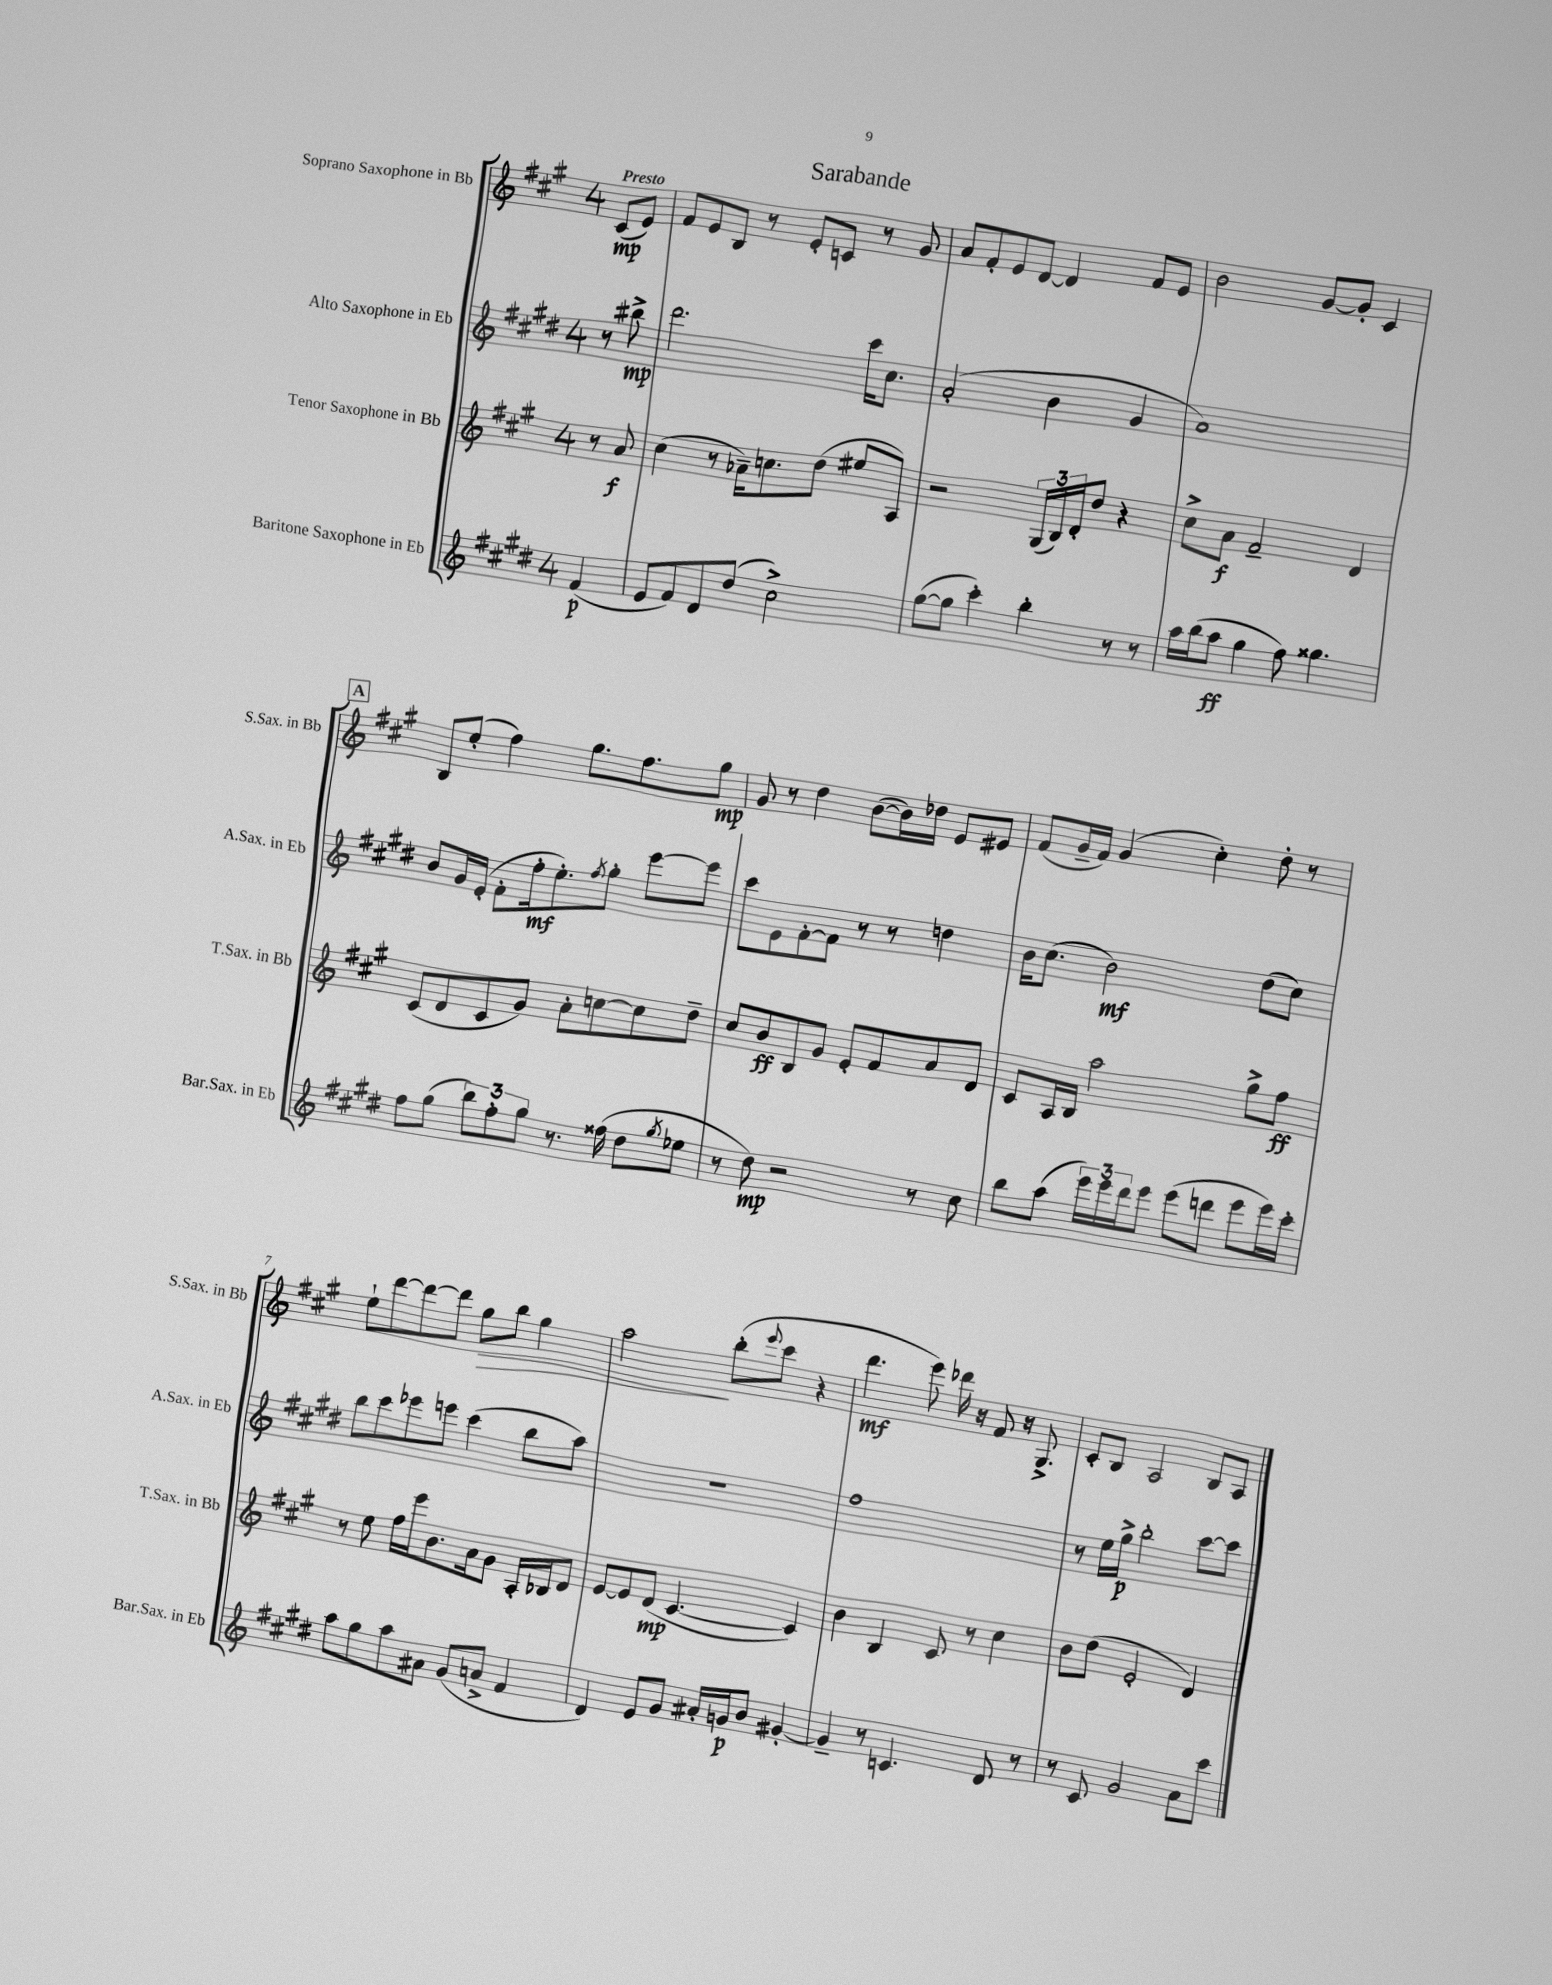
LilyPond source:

\header { title = "Sarabande" }
<<
\new StaffGroup <<
\new Staff = "s0" \with { instrumentName = "Soprano Saxophone in Bb" shortInstrumentName = "S.Sax. in Bb" } {
    \clef treble \key a \major \once \override Staff.TimeSignature.style = #'single-digit \time 4/4 \partial 4 \tempo "Presto"
    cis'8\mp( e'8) |
    fis'8 e'8 b8 r8 e'8-. c'8 r8 gis'8 |
    a'8 fis'8-. e'8 d'8~ d'4 fis'8 e'8 |
    b'2 gis'8~ gis'8-. cis'4 |
    \mark \markup { \box "A" } b8 e''8-.( fis''4) gis''8. fis''8. gis''8\mp |
    gis'8 r8 d''4 b'8~( b'16) des''16 e'8 eis'8 |
    fis'8( gis'16-- fis'16) gis'4( cis''4-.) d''8-. r8 |
    e''8-! d'''8~ d'''8~ d'''8 gis''8\> b''8 gis''4 |
    a''2\! b''8-.( \appoggiatura { e'''8 } cis'''8 r4 |
    d'''4.\mf e'''8) des'''16 r16 fis'8 r16 gis8.-> |
    cis'8-. b8 a2 b8 a8 \bar "|." |
}
\new Staff = "s1" \with { instrumentName = "Alto Saxophone in Eb" shortInstrumentName = "A.Sax. in Eb" } {
    \clef treble \key e \major \once \override Staff.TimeSignature.style = #'single-digit \time 4/4 \partial 4
    r8 bis''8->\mp |
    dis'''2. cis'''16 cis''8. |
    a'2-.( b'4 gis'4 |
    a'1) |
    \mark \markup { \box "A" } b'8 gis'16 e'16-.( fis'8-. fis''16-.\mf e''8.-.) \acciaccatura { fis''8 } gis''8-. e'''8~ e'''8 |
    cis'''8 e'8 fis'8~-. fis'8 r8 r8 d''4 |
    b'16 cis''8.( b'2\mf) dis''8( cis''8) |
    b''8 cis'''8 ees'''8 e'''8 cis'''4( b''8 a''8) |
    R1 |
    fis''1 |
    r8 e''16 gis''16->\p b''2-. cis'''8~ cis'''8 \bar "|." |
}
\new Staff = "s2" \with { instrumentName = "Tenor Saxophone in Bb" shortInstrumentName = "T.Sax. in Bb" } {
    \clef treble \key a \major \once \override Staff.TimeSignature.style = #'single-digit \time 4/4 \partial 4
    r8 a'8\f |
    cis''4( r8 aes'16--) c''8. d''8( eis''8 a8) |
    r2 \tuplet 3/2 { gis16( b16) d'16-. } d''8 r4 |
    cis''8-> a'8\f fis'2-- d'4 |
    \mark \markup { \box "A" } cis'8( d'8 cis'8 gis'8) a'8-. c''8~ c''8 d''8-- |
    cis''8 b'8\ff b8 gis'8 e'8-. fis'8 a'8 d'8 |
    cis'8 a16 b16 a''2 gis''8-> fis''8\ff |
    r8 e''8 fis''16 e'''16 b'8. a'16 gis'8 a16-. bes16 d'8 |
    e'8~ e'8 d'8\mp( cis'4.~ cis'4) |
    b'4 b4 cis'8 r8 cis''4 |
    b'8 d''8( e'2-. d'4) \bar "|." |
}
\new Staff = "s3" \with { instrumentName = "Baritone Saxophone in Eb" shortInstrumentName = "Bar.Sax. in Eb" } {
    \clef treble \key e \major \once \override Staff.TimeSignature.style = #'single-digit \time 4/4 \partial 4
    fis'4\p( |
    e'8 fis'8) dis'8 dis''8( cis''2->) |
    gis''8~( gis''8 cis'''4-.) b''4-. r8 r8 |
    a''16 b''16( a''8\ff gis''4 fis''8) gisis''4. |
    \mark \markup { \box "A" } fis''8 gis''8( \tuplet 3/2 { b''8) fis''8-. gis''8 } r8. fisis''16( dis''8 \acciaccatura { gis''8 } ees''8 |
    r8 dis''8\mp) r2 r8 cis''8 |
    b''8 a''8( \tuplet 3/2 { e'''16) e'''16 dis'''16 } e'''8 e'''8( d'''8 e'''8 e'''16) cis'''16-. |
    a''8 gis''8 a''8 ais'8 gis'8( a'8-> fis'4 |
    dis'4) e'8 gis'8 ais'16-. g'16\p b'8 gis'4~-. |
    gis'4-- r8 c'4. dis'8 r8 |
    r8 cis'8 gis'2 a'8 cis'''8 \bar "|." |
}
>>
>>
